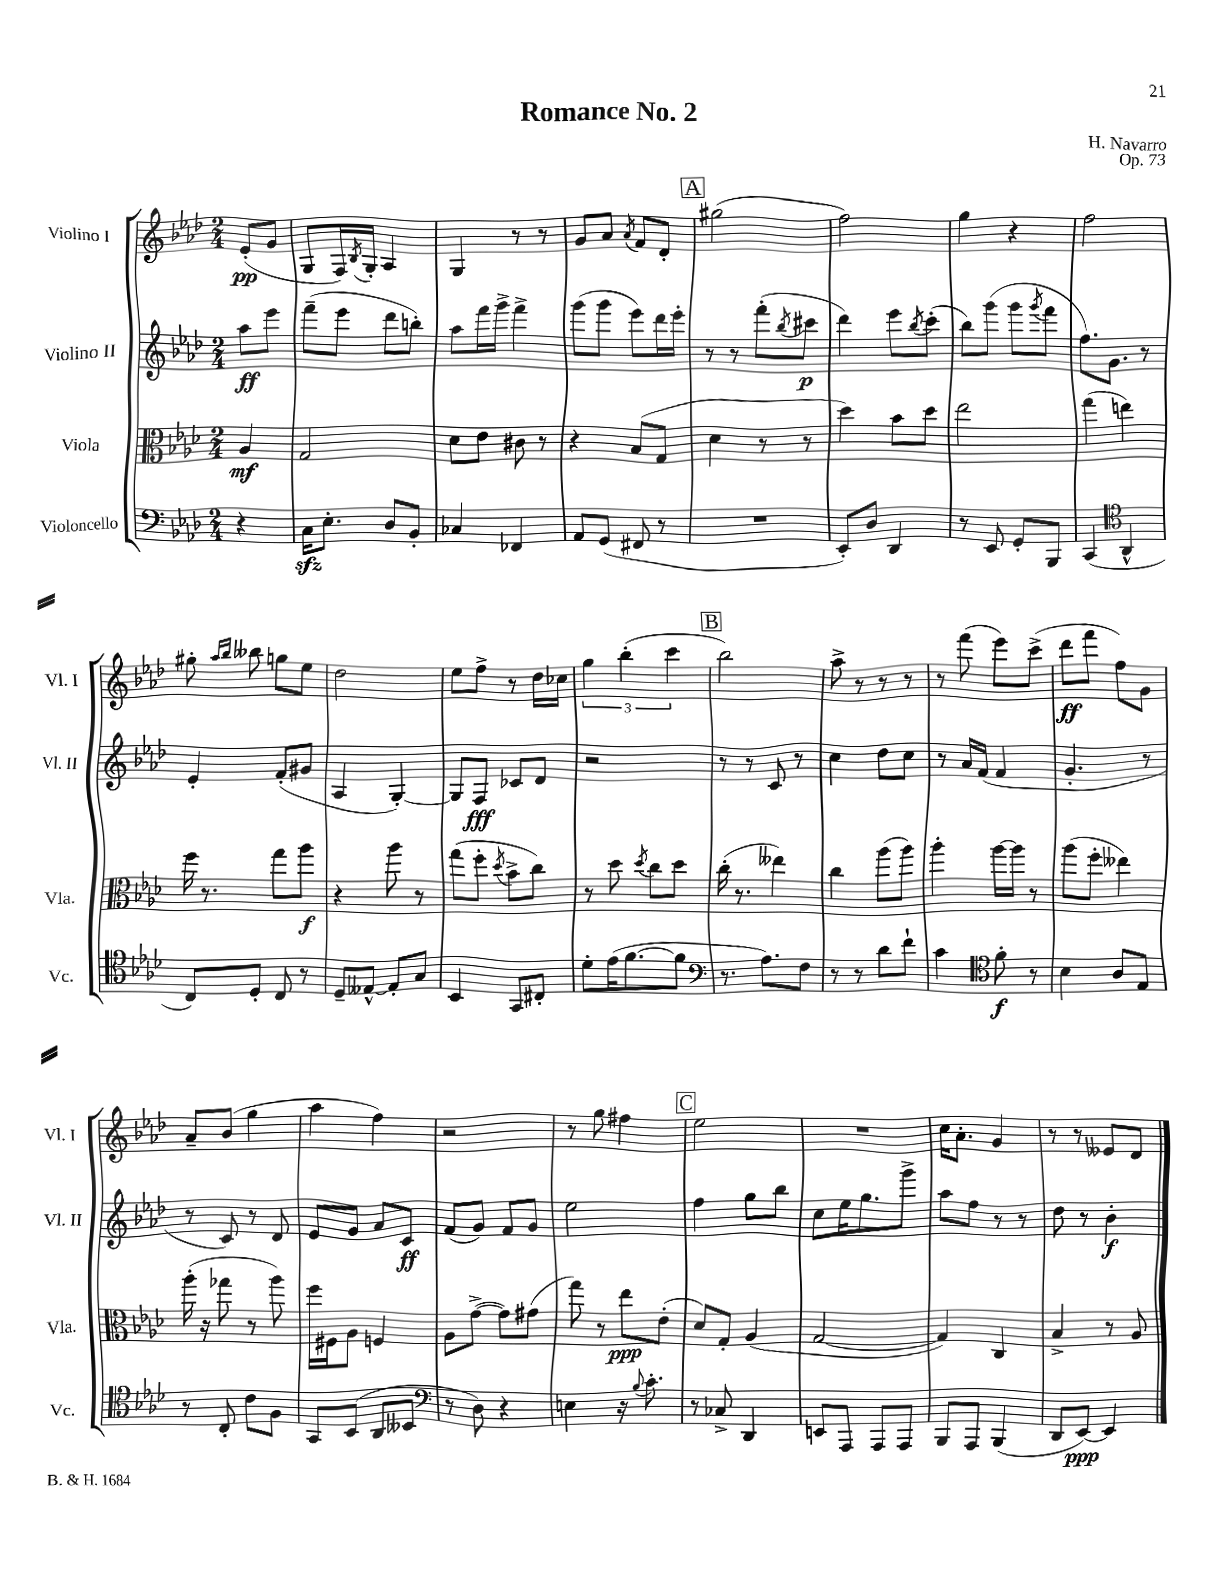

**kern	**kern	**kern	**kern
*staff4	*staff3	*staff2	*staff1
*clefF4	*clefC3	*clefG2	*clefG2
*k[b-e-a-d-]	*k[b-e-a-d-]	*k[b-e-a-d-]	*k[b-e-a-d-]
*M2/4	*M2/4	*M2/4	*M2/4
4r	4A-/	8aa-\L	(8e-'/L
.	.	8eee-\J	8g/J
=	=	=	=
16C\LK	2G/	(8fff~\L	8G/L
8.E-'\J	.	.	.
.	.	8eee-\J	16F/L)
.	.	.	8qB-/
.	.	.	16G'/JJ
8D-/L	.	8ddd-\L	4A-/
8BB-'/J	.	8bb'\J)	.
=	=	=	=
4C-/	8d-\L	8aa-\L	4G/
.	8e-\J	16fff\L	.
.	.	16ggg^\JJ	.
4FF-/	8c#\	4fff^\	8r
.	8r	.	8r
=	=	=	=
8AA-/L	4r	(8ggg\L	8g/L
(8GG/J	.	8ggg\J	8a-/J
.	.	.	8qa-/
8FF#/	(8B-/L	8eee-\L)	8f/L
8r	8G/J	16ddd-\L	8d-'/J
.	.	16eee-'\JJ	.
=	=	=	=
2r	4d-\	8r	(2gg#\
.	.	8r	.
.	8r	(8fff'\L	.
.	.	8qbb-/	.
.	8r	8ccc#\J	.
=	=	=	=
8EE-'/L)	4dd-\)	4ddd-\)	2ff\)
8D-/J	.	.	.
4DD-/	8b-\L	8eee-\L	.
.	.	8qbb-/	.
.	8dd-\J	(8ccc'\J	.
=	=	=	=
8r	2ee-\	8bb-\L)	4gg\
8EE-/	.	(8ggg\J	.
8GG'/L	.	8ggg\L	4r
.	.	8qggg/	.
8BBB-/J	.	8fff\J	.
=	=	=	=
(4CC/	(4gg\	8.ff\L)	2ff\
.	.	8.g\J	.
*clefC4	*	*	*
4AA-^^/	4ee\)	.	.
.	.	8r	.
=	=	=	=
8C/L)	16ff\	4e-'/	8gg#'\
.	8.r	.	.
.	.	.	16qqaa-/LL
.	.	.	16qqbb-/JJ
8D-'/J	.	.	8bb--\
8C/	8gg\L	(8f'/L	8gg\L
8r	8aa-\J	8g#/J	8ee-\J
=	=	=	=
8D-~/L	4r	4A-/	2dd-\
[8E--^^/J	.	.	.
8E--'/]L	8aa-\	[4G'/)	.
8G/J	8r	.	.
=	=	=	=
4BB-/	(8gg\L	8G/]L	8ee-\L
.	8ff'\J	8F/J	8ff^\J
.	8qdd-/	.	.
8GG/L	8b-^\L	8c-/L	8r
8C#'/J	8cc\J)	8d-/J	16dd-\LL
.	.	.	16cc-\JJ
=	=	=	=
8d-'\L	8r	2r	6gg\
(16e-\K	8dd-\	.	.
.	.	.	(6bb-'\
[8.f\	.	.	.
.	8qdd-/	.	.
.	8cc\L	.	.
.	.	.	6ccc\
8f\]J	8dd-\J	.	.
=	=	=	=
*clefF4	*	*	*
8.r	(16cc'\	8r	2bb-\)
.	8.r	.	.
.	.	8r	.
8.A-\L)	.	.	.
.	4ee--\)	8c/	.
8F\J	.	8r	.
=	=	=	=
8r	4cc\	4cc\	8aa-^\
8r	.	.	8r
8d-\L	(8aa-\L	8dd-\L	8r
8f`\J	8aa-\J)	8cc\J	8r
=	=	=	=
4c\	4aa-'\	8r	8r
.	.	16a-/LL	(8fff\
.	.	(16f/JJ	.
*clefC4	*	*	*
8f'\	[16aa-\LL	4f/	8eee-\L)
.	16aa-\]JJ	.	.
8r	8r	.	(8ccc^\J
=	=	=	=
4B-\	(8aa-\L	4.g'/	8ddd-\L
.	8ff'\J	.	8fff\J
8A-/L	4ee--\)	.	8ff\L)
8E-/J	.	8r	8g\J
=	=	=	=
8r	(16aa-'\	8r	8a-~/L
.	16r	.	.
8C'/	8gg-\	8c/)	(8b-/J
8c\L	8r	8r	4gg\
8F\J	8aa-\)	8d-/	.
=	=	=	=
8GG/L	16ff\LL	8e-/L	4aa-\
.	16F#\J	.	.
(8BB-/J	8A-\J	8g/J	.
8AA-/L	4F/	8a-/L	4ff\)
8BB--/J	.	8c/J	.
=	=	=	=
*clefF4	*	*	*
8r	8A-\L	(8f/L	2r
8D-\)	([8g^\J	8g/J)	.
4r	8g\]L)	8f/L	.
.	(8g#\J	8g/J	.
=	=	=	=
4E\	8gg\)	2ee-\	8r
.	8r	.	8gg\
16r	8ee-\L	.	4ff#\
8qqB-/	.	.	.
8.c'\	.	.	.
.	(8e-'\J	.	.
=	=	=	=
8r	8d-/L)	4ff\	2ee-\
8C-^/	8G'/J	.	.
4DD-/	(4A-/	8gg\L	.
.	.	8bb-\J	.
=	=	=	=
8EE/L	[2G/	8cc\L	2r
8AAA-/J	.	16ee-\K	.
.	.	8.gg\	.
8AAA-/L	.	.	.
8AAA-/J	.	8ggg^\J	.
=	=	=	=
8BBB-/L	4G/])	8aa-\L	16cc\LK
.	.	.	8.a-'\J
8AAA-/J	.	8ff\J	.
(4BBB-/	4C/	8r	4g/
.	.	8r	.
=	=	=	=
8DD-/L	4B-^/	8dd-\	8r
[8EE-/J)	.	8r	8r
4EE-/]	8r	4b-'\	8e--/L
.	8A-/	.	8d-/J
==	==	==	==
*-	*-	*-	*-
